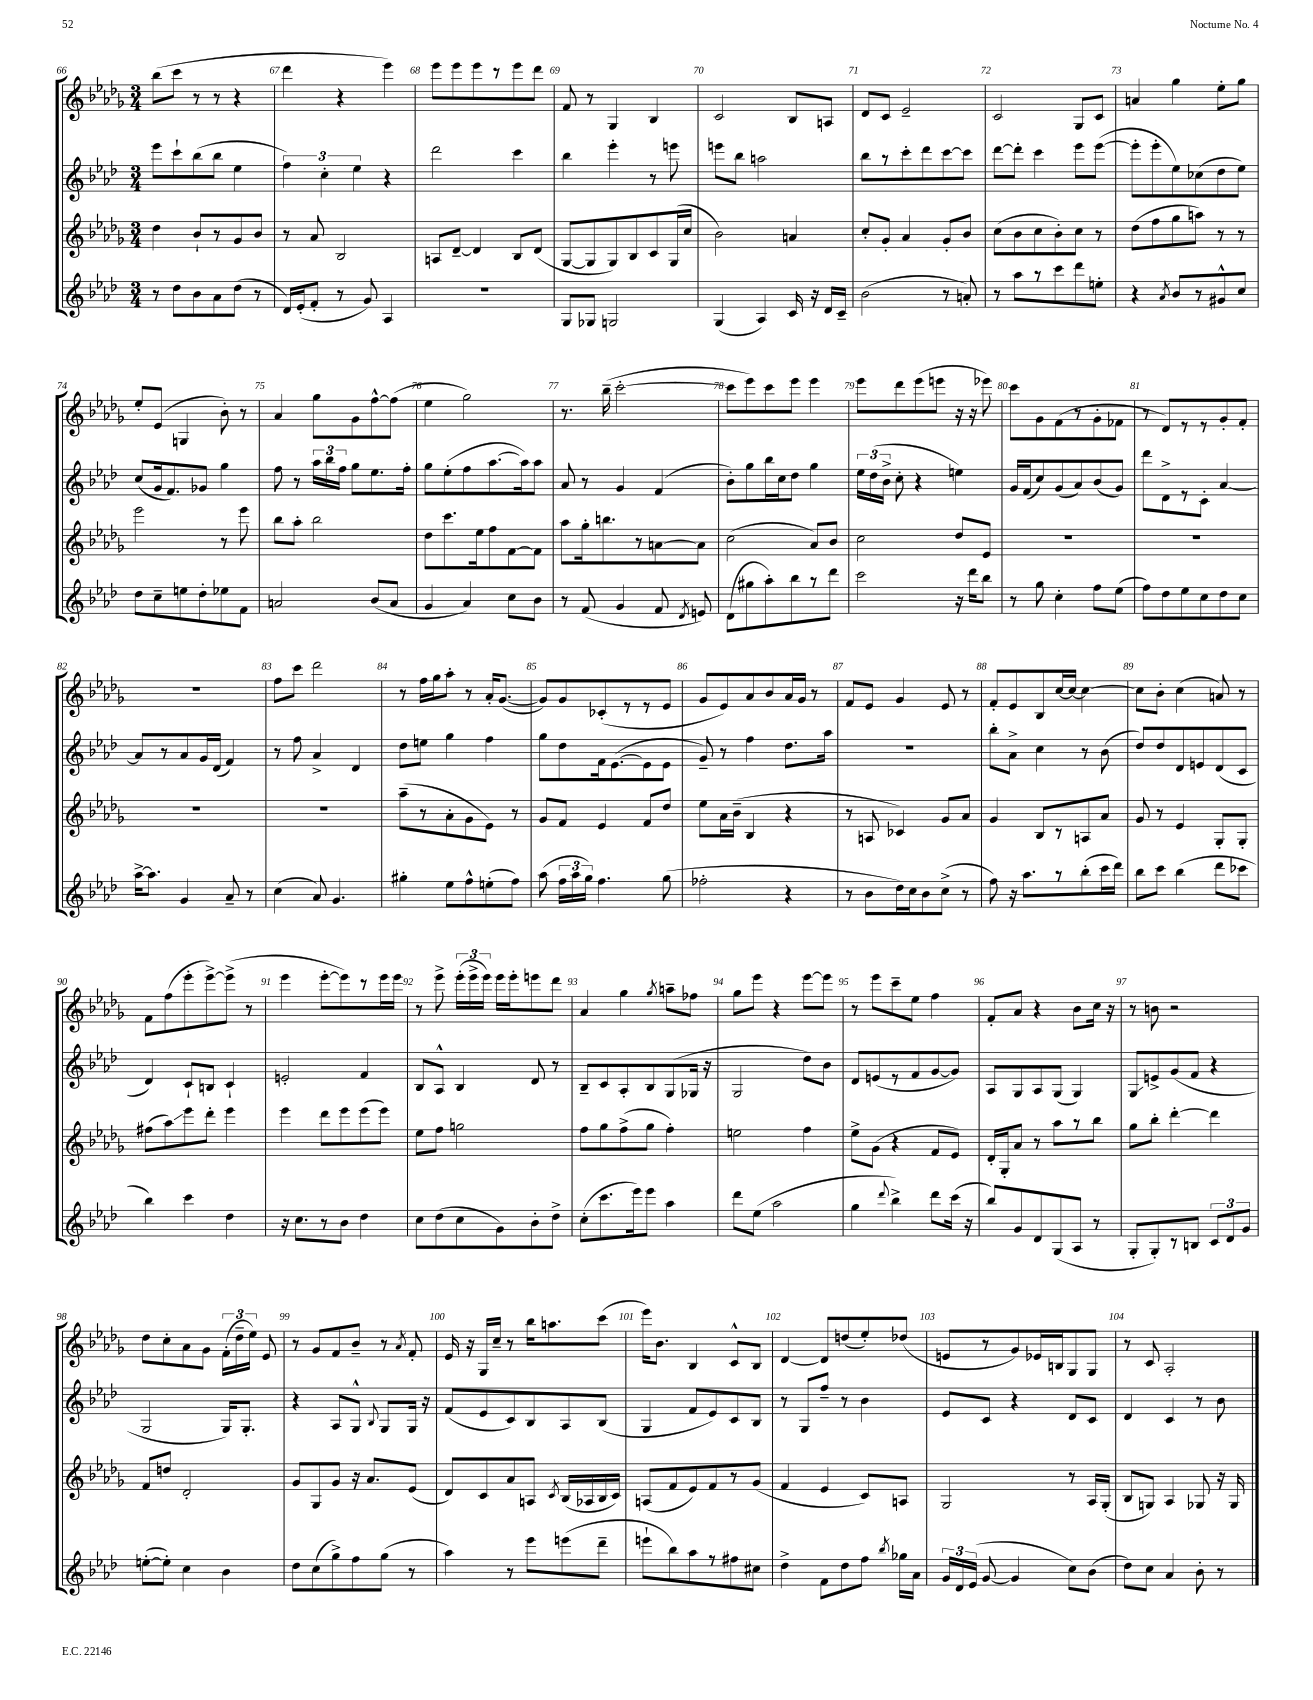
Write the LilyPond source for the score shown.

<<
\new StaffGroup <<
\new Staff = "s0" {
    \clef treble \key des \major \numericTimeSignature \time 3/4
    \autoBeamOff bes''8[( c'''8] r8 r8 r4 |
    des'''4 r4 ees'''4) |
    ees'''8[ ees'''8 ees'''8 r8 ees'''8 des'''8] |
    f'8 r8 ges4 bes4 |
    c'2 bes8[ a8] |
    des'8[ c'8] ees'2-- |
    c'2 ges8[ c'8] |
    a'4 ges''4 ees''8[-. ges''8] |
    ees''8[-. ees'8]( g4 bes'8-.) r8 |
    aes'4 ges''8[ ges'8 f''8~-^ f''8]( |
    ees''4 ges''2) |
    r8. bes''16--( c'''2~-. |
    c'''8[ ees'''8) c'''8 ees'''8] ees'''4 |
    ees'''8[ des'''8 ees'''8( e'''8] r16 r16 ees'''8) |
    c'''8[ ges'8 f'8( r8 ges'8-. fes'8] |
    r8 des'8[) r8 r8 ges'8-. f'8]-. |
    R2. |
    f''8[ c'''8] des'''2 |
    r8 f''16[ ges''16 aes''8]-. r8 aes'16[-. ges'8.]~( |
    ges'8[) ges'8 ces'8-.( r8 r8 ees'8] |
    ges'8[ ees'8) aes'8 bes'8 aes'16 ges'16] r8 |
    f'8[ ees'8] ges'4 ees'8 r8 |
    f'8[-. ees'8 bes8 c''16~ c''16]~ c''4~ |
    c''8[ bes'8]-. c''4( a'8) r8 |
    f'8[ f''8( ees'''8-. ees'''8~->) ees'''8]->( r8 |
    ees'''4 ees'''8[~-. ees'''8) r8 ees'''16 ees'''16] |
    r8 ees'''8-> \tuplet 3/2 { ees'''16[-.( ees'''16-> ees'''16]) } ees'''16[ ees'''16-. e'''8 des'''8] |
    aes'4 ges''4 \acciaccatura { ges''8 } a''8[-- fes''8] |
    ges''8[ ees'''8] r4 ees'''8[~ ees'''8] |
    r8 ees'''8[ c'''8-- ees''8] f''4 |
    f'8[-. aes'8] r4 bes'8[ c''16] r16 |
    r8 b'8 r2 |
    des''8[ c''8-. aes'8 ges'8] \tuplet 3/2 { f'16[-.( des''16-- ees''16]) } ees'8 |
    r8 ges'8[ f'8 bes'8]-- r8 \acciaccatura { aes'8 } f'8-. |
    ees'16 r16 ges16[ c''16]-- r8 bes''16[ a''8. c'''8]( |
    ees'''16[) bes'8.] bes4 c'8[-^ bes8] |
    des'4~ des'8[ d''8( ees''8-.) des''8]( |
    e'8[ r8 ges'8) ees'16 b16 ges8 ges8] |
    r8 c'8 aes2-. \bar "|." |
}
\new Staff = "s1" {
    \clef treble \key aes \major \numericTimeSignature \time 3/4
    \autoBeamOff ees'''8[ c'''8-! bes''8( bes''8] ees''4 |
    \tuplet 3/2 { f''4) c''4-. ees''4 } r4 |
    des'''2 c'''4 |
    bes''4 ees'''4-. r8 e'''8 |
    e'''8[ bes''8] a''2 |
    bes''8[ r8 c'''8-. des'''8 c'''8~ c'''8] |
    des'''8[~ des'''8]-. c'''4 ees'''8[ ees'''8]~( |
    ees'''8[-. ees'''8-. ees''8) ces''8( des''8 ees''8]) |
    c''8[( g'16 f'8.) ges'8] g''4 |
    f''8 r8 \tuplet 3/2 { aes''16[ bes''16 f''16] } g''8[ ees''8. f''16]-. |
    g''8[ ees''8-.( f''8 aes''8.~ aes''16) aes''8] |
    aes'8 r8 g'4 f'4( |
    bes'8[-.) g''8 bes''16 c''16 des''8] g''4 |
    \tuplet 3/2 { ees''16[ des''16( bes'16]-> } c''8-. r4 e''4) |
    g'16[ f'16( c''8) g'8( aes'8) bes'8( g'8]) |
    des'''8[ des'8-> r8 c'8]-. aes'4~ |
    aes'8[ r8 aes'8 g'16 des'16]( f'4) |
    r8 f''8 aes'4-> des'4 |
    des''8[ e''8] g''4 f''4 |
    g''8[ des''8 f'16 ees'8.~( ees'8 ees'8] |
    g'8--) r8 f''4 des''8.[ aes''16] |
    R2. |
    bes''8[-. aes'8]-> c''4 r8 bes'8( |
    des''8[) des''8 des'8 e'8 des'8( c'8] |
    des'4) c'8[-! b8] c'4-! |
    e'2-. f'4 |
    bes8[ aes8]-^ bes4 des'8 r8 |
    bes8[-- c'8 aes8-. bes8 g8( ges16] r16 |
    g2 des''8[) bes'8] |
    des'8[ e'8( r8 f'8 g'8~ g'8]) |
    aes8[ g8 aes8 g8]( g4) |
    g8[\glissando e'8-> g'8( f'8] r4 |
    g2 g16[) g8.]-. |
    r4 aes8[ g8]-^ \appoggiatura { bes8 } g8[ g16] r16 |
    f'8[( ees'8 c'8) bes8 aes8 bes8]( |
    g4 f'8[ ees'8) c'8 bes8] |
    r8 g8[ f''8]-- r8 bes'4 |
    ees'8[ c'8] r4 des'8[ c'8] |
    des'4 c'4 r8 bes'8 \bar "|." |
}
\new Staff = "s2" {
    \clef treble \key des \major \numericTimeSignature \time 3/4
    \autoBeamOff des''4 bes'8[-! r8 ges'8 bes'8] |
    r8 aes'8 bes2 |
    a8[ des'8]~-- des'4 bes8[ des'8]( |
    ges8[~ ges8 ges8) bes8 c'8 ges16( c''16] |
    bes'2) a'4 |
    c''8[-. ges'8]-. aes'4 ges'8[-. bes'8] |
    c''8[( bes'8 c''8 bes'8-.) c''8] r8 |
    des''8[( f''8 ges''8 a''8]) r8 r8 |
    ees'''2 r8 ees'''8 |
    bes''8[ aes''8]-. bes''2 |
    des''8[ c'''8. ees''16 f''8 f'8~ f'8] |
    aes''8[ ges''16-. b''8. r8 a'8~ a'8] |
    c''2( aes'8[) bes'8] |
    c''2 des''8[ ees'8] |
    R2. |
    R2. |
    R2. |
    R2. |
    aes''8[--( r8 aes'8-. ges'8 ees'8]) r8 |
    ges'8[ f'8] ees'4 f'8[ des''8] |
    ees''8[ aes'16 bes'16]--( bes4 r4 |
    r8 a8 ces'4) ges'8[ aes'8] |
    ges'4 bes8[ r8 a8 aes'8] |
    ges'8 r8 ees'4 ges8[-. ges8]-. |
    fis''8[( aes''8\glissando) ees'''8 des'''8]-. ees'''4 |
    ees'''4 des'''8[ ees'''8 ees'''8( ees'''8]) |
    ees''8[ f''8] g''2 |
    f''8[ ges''8 f''8->( ges''8] f''4-.) |
    e''2 f''4 |
    ees''8[-> ges'8]( r4 f'8[ ees'8]) |
    des'16[-. ges16-. aes'8] r8 aes''8[ r8 bes''8] |
    ges''8[ bes''8]-. des'''4~-. des'''4 |
    f'8[ d''8] des'2-. |
    ges'8[ ges8 ges'8] r16 aes'8.[ ees'8]( |
    des'8[) c'8 aes'8 a8] \acciaccatura { c'8 } bes16[( aes16 bes16 c'16]) |
    a8[( f'8 ees'8) f'8 r8 ges'8]( |
    f'4 ees'4 c'8[) a8] |
    ges2 r8 aes16[ ges16]-.( |
    bes8[ g8]) aes4 ges8 r16 ges16 \bar "|." |
}
\new Staff = "s3" {
    \clef treble \key aes \major \numericTimeSignature \time 3/4
    \autoBeamOff r8 des''8[ bes'8 aes'8 des''8]( r8 |
    des'16[) ees'16-.( f'8]-. r8 g'8) aes4 |
    R2. |
    g8[ ges8] g2 |
    g4( aes4) c'16 r16 des'16[ c'16]-- |
    bes'2( r8 a'8-.) |
    r8 aes''8[ r8 c'''8 des'''8 e''8]-. |
    r4 \acciaccatura { aes'8 } bes'8[ r8 gis'8-^ c''8] |
    des''8[ c''8-- e''8 des''8-. ees''8 f'8] |
    a'2 bes'8[( a'8] |
    g'4 aes'4) c''8[ bes'8] |
    r8 f'8( g'4 f'8 \acciaccatura { des'8 } e'8) |
    des'8[( gis''8 aes''8-.) bes''8 r8 des'''8] |
    c'''2 r16 des'''16[ bes''8] |
    r8 g''8 c''4-. f''8[ ees''8]( |
    f''8[) des''8 ees''8 c''8 des''8 c''8] |
    aes''16[~-> aes''8.] g'4 aes'8-- r8 |
    c''4( aes'8) g'4. |
    gis''4-. ees''8[ f''8-^ e''8-.( f''8]) |
    aes''8( \tuplet 3/2 { f''16[ aes''16 g''16]) } f''4. g''8( |
    fes''2-. r4 |
    r8 bes'8[ des''16) c''16 bes'8 c''8]->( r8 |
    f''8) r16 aes''8.[ r8 bes''8-.( c'''16 des'''16]) |
    bes''8[ c'''8] bes''4( des'''8[ ces'''8] |
    bes''4) c'''4 des''4 |
    r16 c''8.[ r8 bes'8] des''4 |
    c''8[ des''8( c''8 g'8) bes'8-. des''8]-> |
    c''8[-.( c'''8. ees'''16) ees'''8] aes''4 |
    des'''8[ ees''8]( aes''2 |
    g''4 \appoggiatura { des'''8 } bes''4->) des'''8[ c'''16]( r16 |
    bes''8[) g'8 des'8 g8( aes8] r8 |
    g8[-. g8-.) r8 b8] \tuplet 3/2 { c'8[ des'8 g'8] } |
    e''8[~-.( e''8]-.) c''4 bes'4 |
    des''8[ c''8( g''8->) f''8 g''8]( r8 |
    aes''4) r8 ees'''8[ e'''8( des'''8]-- |
    e'''8[-! bes''8) aes''8 r8 fis''8 cis''8] |
    des''4-> f'8[ des''8 f''8] \acciaccatura { bes''8 } ges''16[ aes'16] |
    \tuplet 3/2 { g'16[ des'16 ees'16]( } g'8~ g'4 c''8[) bes'8]( |
    des''8[) c''8] aes'4 bes'8-. r8 \bar "|." |
}
>>
>>
\layout { \context { \Score currentBarNumber = #66 \override BarNumber.break-visibility = ##(#f #t #t) barNumberVisibility = #all-bar-numbers-visible } }
